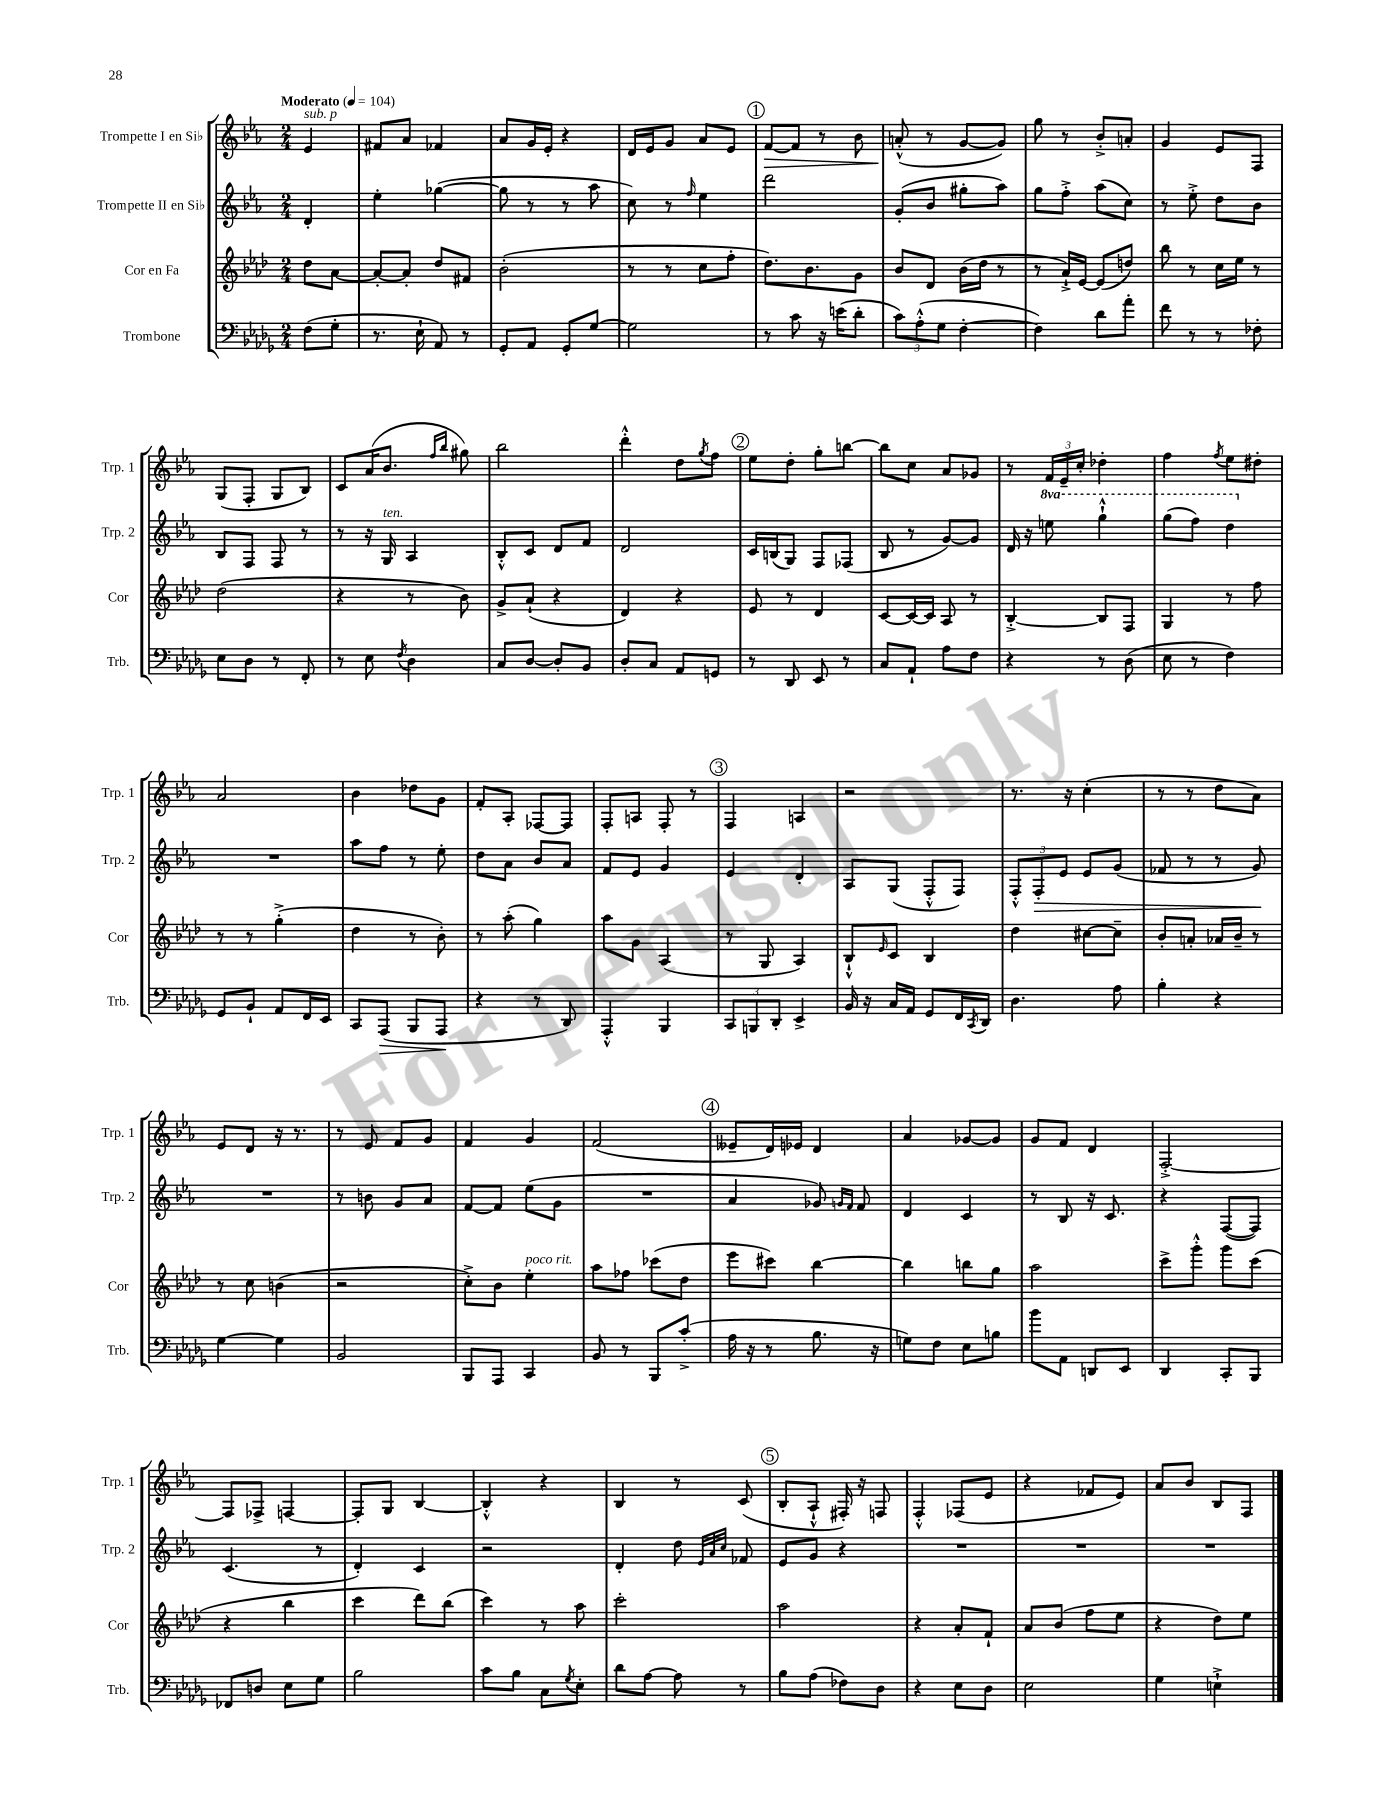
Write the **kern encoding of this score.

**kern	**dynam	**kern	**kern	**dynam	**kern	**dynam
*part4	*part4	*part3	*part2	*part2	*part1	*part1
*staff4	*staff4	*staff3	*staff2	*staff2	*staff1	*staff1
*I"Trombone	*	*I"Cor en Fa	*I"Trompette II en Si♭	*	*I"Trompette I en Si♭	*
*I'Trb.	*	*I'Cor	*I'Trp. 2	*	*I'Trp. 1	*
*clefF4	*	*clefG2	*clefG2	*	*clefG2	*
*k[b-e-a-d-g-]	*	*k[b-e-a-d-]	*k[b-e-a-]	*	*k[b-e-a-]	*
*M2/4	*	*M2/4	*M2/4	*	*M2/4	*
*MM104	*	*MM104	*MM104	*	*MM104	*
=	=	=	=	=	=	=
!	!	!	!	!	!LO:TX:a:B:t=Moderato	!
!	!	!	!	!	!LO:TX:a:i:t=sub. p	!
(8F\L	.	8dd-\L	4d'/	.	4e-/	.
8G-'\J	.	[8a-\J	.	.	.	.
=1	=1	=1	=1	=1	=1	=1
8.r	.	8a-'/L_	4ee-'\	.	8f#X/L	.
.	.	8a-'/J]	.	.	8a-/J	.
16E-`\	.	.	.	.	.	.
8AA-/)	.	8dd-/L	([4gg-X\	.	4f-X/	.
8r	.	8f#X/J	.	.	.	.
=2	=2	=2	=2	=2	=2	=2
8GG-'/L	.	(2b-'\	8gg-\]	.	8a-/L	.
8AA-/J	.	.	8r	.	16g/L	.
.	.	.	.	.	16e-'/JJ	.
8GG-'/L	.	.	8r	.	4r	.
[8G-/J	.	.	8aa-\	.	.	.
=3	=3	=3	=3	=3	=3	=3
2G-\]	.	8r	8cc\)	.	16d/LL	.
.	.	.	.	.	16e-/J	.
.	.	8r	8r	.	8g/J	.
.	.	.	16qqff/	.	.	.
.	.	8cc\L	4ee-\	.	8a-/L	.
.	.	8ff'\J	.	.	8e-/J	.
!!LO:REH:place=s1:t=1
=4	=4	=4	=4	=4	=4	=4
!	!	!	!	!	!	!LO:HP:b
8r	.	8.dd-\L)	2ddd\	.	[8f/L	>
8c\	.	.	.	.	8f/J]	.
.	.	8.b-\	.	.	.	.
16r	.	.	.	.	8r	.
(16en\KL	.	.	.	.	.	.
8d-'\J	.	8g\J	.	.	8b-\	.
=5	=5	=5	=5	=5	=5	=5
12c\L)	.	8b-/L	(8g'/L	.	(8an'^^/	.
(12A-'^^\	.	.	.	.	.	.
.	.	8d-/J	8b-/J	.	8r	]
12G-\J	.	.	.	.	.	.
[4F'\	.	(16b-\LL	8gg#X'\L	.	[8g/L	.
.	.	16dd-\JJ	.	.	.	.
.	.	8r	8aa-\J)	.	8g/J])	.
=6	=6	=6	=6	=6	=6	=6
4F\])	.	8r	8gg\L	.	8gg\	.
.	.	16a-`^/LL)	8ff'^\J	.	8r	.
.	.	[16e-/JJ	.	.	.	.
8d-\L	.	(8e-/L]	(8aa-\L	.	8b-'^/L	.
8a-'\J	.	8ddn/J)	8cc\J)	.	8an'/J	.
=7	=7	=7	=7	=7	=7	=7
8f\	.	8bb-\	8r	.	4g/	.
8r	.	8r	8ee-'^\	.	.	.
8r	.	16cc\LL	8dd\L	.	8e-/L	.
.	.	16ee-\JJ	.	.	.	.
8F-X'\	.	8r	8b-\J	.	8F/J	.
!!LO:LB:g=z
=8	=8	=8	=8	=8	=8	=8
8E-\L	.	(2dd-\	8B-/L	.	(8G/L	.
8D-\J	.	.	8F/J	.	8F'/J	.
8r	.	.	8F/	.	8G/L	.
8FF'/	.	.	8r	.	8B-/J)	.
=9	=9	=9	=9	=9	=9	=9
8r	.	4r	8r	.	8c/L	.
8E-\	.	.	16r	.	(16a-/K	.
!	!	!	!LO:TX:a:i:t=ten.	!	!	!
.	.	.	16G/	.	8.b-/J	.
8qF/	.	.	.	.	.	.
4D-\	.	8r	4A-/	.	.	.
.	.	.	.	.	16qqff/LL	.
.	.	.	.	.	16qqbb-/JJ	.
.	.	8b-\)	.	.	8gg#X\)	.
=10	=10	=10	=10	=10	=10	=10
8C/L	.	8g^/L	8B-'^^/L	.	2bb-\	.
[8D-/J	.	(8a-`/J	8c/J	.	.	.
8D-'/L]	.	4r	8d/L	.	.	.
8BB-/J	.	.	8f/J	.	.	.
=11	=11	=11	=11	=11	=11	=11
8D-'/L	.	4d-/)	2d/	.	4ddd'^^\	.
8C/J	.	.	.	.	.	.
8AA-/L	.	4r	.	.	8dd\L	.
.	.	.	.	.	8qgg/	.
8GGn/J	.	.	.	.	8ff\J	.
!!LO:REH:place=s1:t=2
=12	=12	=12	=12	=12	=12	=12
8r	.	8e-/	16c/LL	.	8ee-\L	.
.	.	.	(16Bn/J	.	.	.
8DD-/	.	8r	8G/J)	.	8dd'\J	.
8EE-/	.	4d-/	8F/L	.	8gg'\L	.
8r	.	.	(8F-X/J	.	[8bbn\J	.
=13	=13	=13	=13	=13	=13	=13
8C/L	.	[8c/L	8B-/	.	8bb\L]	.
8AA-`/J	.	16c/L_	8r	.	8cc\J	.
.	.	16c/JJ]	.	.	.	.
8A-\L	.	8A-/	[8g/L)	.	8a-/L	.
8F\J	.	8r	8g/J]	.	8g-X/J	.
=14	=14	=14	=14	=14	=14	=14
4r	.	[4B-'^/	16d/	.	8r	.
.	.	.	16r	.	.	.
*	*	*	*8va	*	*	*
.	.	.	8eeen\	.	24f/LL	.
.	.	.	.	.	24e-~/	.
.	.	.	.	.	24cc'/JJ	.
8r	.	8B-/L]	4ggg`^^\	.	4dd-X'\	.
(8D-\	.	8F/J	.	.	.	.
=15	=15	=15	=15	=15	=15	=15
8E-\	.	4G/	(8ggg\L	.	4ff\	.
8r	.	.	8fff\J)	.	.	.
.	.	.	.	.	8qff/	.
4F\)	.	8r	4ddd\	.	8ee-\L	.
.	.	8ff\	.	.	8dd#X'\J	.
!!LO:LB:g=z
=16	=16	=16	=16	=16	=16	=16
*	*	*	*X8va	*	*	*
8GG-/L	.	8r	2r	.	2a-/	.
8BB-`/J	.	8r	.	.	.	.
8AA-/L	.	(4gg'^\	.	.	.	.
16FF/L	.	.	.	.	.	.
16EE-/JJ	.	.	.	.	.	.
=17	=17	=17	=17	=17	=17	=17
8CC/L	.	4dd-\	8aa-\L	.	4b-\	.
!	!LO:HP:b	!	!	!	!	!
(8AAA-/J	>	.	8ff\J	.	.	.
8BBB-/L	.	8r	8r	.	8dd-X\L	.
8AAA-/J	.	8b-'\)	8ee-'\	.	8g\J	.
.	]	.	.	.	.	.
=18	=18	=18	=18	=18	=18	=18
4r	.	8r	8dd\L	.	8f'/L	.
.	.	(8aa-'\	8a-\J	.	8A-'/J	.
8r	.	4gg\)	8b-/L	.	[8F-X/L	.
8DD-/)	.	.	8a-/J	.	8F-/J]	.
=19	=19	=19	=19	=19	=19	=19
4AAA-'^^/	.	8aa-\L	8f/L	.	8F'/L	.
.	.	8g\J	8e-/J	.	8An/J	.
4BBB-/	.	(4A-/	4g/	.	8F'/	.
.	.	.	.	.	8r	.
!!LO:REH:place=s1:t=3
=20	=20	=20	=20	=20	=20	=20
12CC/L	.	8r	4e-/	.	4F/	.
12BBBn/	.	.	.	.	.	.
.	.	8G/	.	.	.	.
12DD-'/J	.	.	.	.	.	.
4EE-^/	.	4A-/)	4d'/	.	4An/	.
=21	=21	=21	=21	=21	=21	=21
16BB-/	.	8B-`^^/L	8A-/L	.	2r	.
16r	.	.	.	.	.	.
.	.	16qqe-/	.	.	.	.
16C/LL	.	8c/J	(8G/J	.	.	.
16AA-/JJ	.	.	.	.	.	.
8GG-/L	.	4B-/	8F'^^/L	.	.	.
16FF/L	.	.	8F/J)	.	.	.
8qCC/	.	.	.	.	.	.
16DD-/JJ	.	.	.	.	.	.
=22	=22	=22	=22	=22	=22	=22
4.D-\	.	4dd-\	12F'^^/L	.	8.r	.
!	!	!	!	!LO:HP:b	!	!
.	.	.	12F'/	>	.	.
.	.	.	12e-/J	.	.	.
.	.	.	.	.	16r	.
.	.	[8cc#X\L	8e-/L	.	(4cc'\	.
8A-\	.	8cc#~\J]	(8g/J	.	.	.
=23	=23	=23	=23	=23	=23	=23
4B-'\	.	8b-'/L	8f-X/	.	8r	.
.	.	8an'/J	8r	.	8r	.
4r	.	16a-X/LL	8r	.	8dd\L	.
.	.	16b-~/JJ	.	.	.	.
.	.	8r	8g/)	.	8a-\J)	.
.	.	.	.	]	.	.
!!LO:LB:g=z
=24	=24	=24	=24	=24	=24	=24
[4G-\	.	8r	2r	.	8e-/L	.
.	.	8cc\	.	.	8d/J	.
4G-\]	.	(4bn\	.	.	16r	.
.	.	.	.	.	8.r	.
=25	=25	=25	=25	=25	=25	=25
2BB-/	.	2r	8r	.	8r	.
.	.	.	8bn\	.	8e-/	.
.	.	.	8g/L	.	8f/L	.
.	.	.	8a-/J	.	8g/J	.
=26	=26	=26	=26	=26	=26	=26
8BBB-/L	.	8cc'^\L)	[8f/L	.	4f/	.
8AAA-/J	.	8b-\J	8f/J]	.	.	.
!	!	!LO:TX:a:i:t=poco rit.	!	!	!	!
4CC/	.	4ee-'\	(8ee-\L	.	4g/	.
.	.	.	8g\J	.	.	.
=27	=27	=27	=27	=27	=27	=27
8BB-/	.	8aa-\L	2r	.	(2f/	.
8r	.	8ff-X\J	.	.	.	.
8BBB-/L	.	(8ccc-X\L	.	.	.	.
(8c'^/J	.	8dd-\J	.	.	.	.
!!LO:REH:place=s1:t=4
=28	=28	=28	=28	=28	=28	=28
16A-\	.	8eee-\L	4a-/	.	8e--X~/L	.
16r	.	.	.	.	.	.
8r	.	8ccc#X\J)	.	.	16d/L)	.
.	.	.	.	.	16e-X/JJ	.
8.B-\	.	[4bb-\	8g-X/)	.	4d/	.
.	.	.	16qqgn/LL	.	.	.
.	.	.	16qqf/JJ	.	.	.
.	.	.	8f/	.	.	.
16r	.	.	.	.	.	.
=29	=29	=29	=29	=29	=29	=29
8Gn\L)	.	4bb-\]	4d/	.	4a-/	.
8F\J	.	.	.	.	.	.
8E-\L	.	8bbn\L	4c/	.	[8g-X/L	.
8Bn\J	.	8gg\J	.	.	8g-/J]	.
=30	=30	=30	=30	=30	=30	=30
8b-\L	.	2aa-\	8r	.	8g/L	.
8AA-\J	.	.	8B-/	.	8f/J	.
8DDn/L	.	.	16r	.	4d/	.
.	.	.	8.c/	.	.	.
8EE-/J	.	.	.	.	.	.
=31	=31	=31	=31	=31	=31	=31
4DD-/	.	8ccc^\L	4r	.	[2F'^/	.
.	.	8ggg'^^\J	.	.	.	.
8CC'/L	.	8ggg\L	([8F/L	.	.	.
8BBB-/J	.	(8ccc\J	8F/J])	.	.	.
!!LO:LB:g=z
=32	=32	=32	=32	=32	=32	=32
8FF-X/L	.	4r	(4.c/	.	8F/L]	.
8Dn/J	.	.	.	.	8F-X^/J	.
8E-\L	.	4bb-\	.	.	[4Fn/	.
8G-\J	.	.	8r	.	.	.
=33	=33	=33	=33	=33	=33	=33
2B-\	.	4ccc\	4d'/)	.	8F'/L]	.
.	.	.	.	.	8G/J	.
.	.	8ddd-\L)	4c/	.	[4B-/	.
.	.	(8bb-\J	.	.	.	.
=34	=34	=34	=34	=34	=34	=34
8c\L	.	4ccc\)	2r	.	4B-'^^/]	.
8B-\J	.	.	.	.	.	.
8C\L	.	8r	.	.	4r	.
8qG-/	.	.	.	.	.	.
8E-'\J	.	8aa-\	.	.	.	.
=35	=35	=35	=35	=35	=35	=35
8d-\L	.	2ccc'\	4d'/	.	4B-/	.
[8A-\J	.	.	.	.	.	.
8A-\]	.	.	8dd\	.	8r	.
.	.	.	32qqe-/LLL	.	.	.
.	.	.	32qqa-/	.	.	.
.	.	.	32qqcc/JJJ	.	.	.
8r	.	.	8f-X/	.	(8c/	.
!!LO:REH:place=s1:t=5
=36	=36	=36	=36	=36	=36	=36
8B-\L	.	2aa-\	8e-/L	.	8B-'/L	.
(8A-\J	.	.	8g/J	.	8A-`^^/J	.
8F-X\L)	.	.	4r	.	16F#X'/)	.
.	.	.	.	.	16r	.
8D-\J	.	.	.	.	8Fn/	.
=37	=37	=37	=37	=37	=37	=37
4r	.	4r	2r	.	4F'^^/	.
8E-\L	.	8a-'/L	.	.	(8F-X/L	.
8D-\J	.	8f`/J	.	.	8e-/J	.
=38	=38	=38	=38	=38	=38	=38
2E-\	.	8a-/L	2r	.	4r	.
.	.	(8b-/J	.	.	.	.
.	.	8ff\L	.	.	8f-X/L	.
.	.	8ee-\J	.	.	8e-/J)	.
=39	=39	=39	=39	=39	=39	=39
4G-\	.	4r	2r	.	8a-/L	.
.	.	.	.	.	8b-/J	.
4En`^\	.	8dd-\L)	.	.	8B-/L	.
.	.	8ee-\J	.	.	8F/J	.
==	==	==	==	==	==	==
*-	*-	*-	*-	*-	*-	*-
